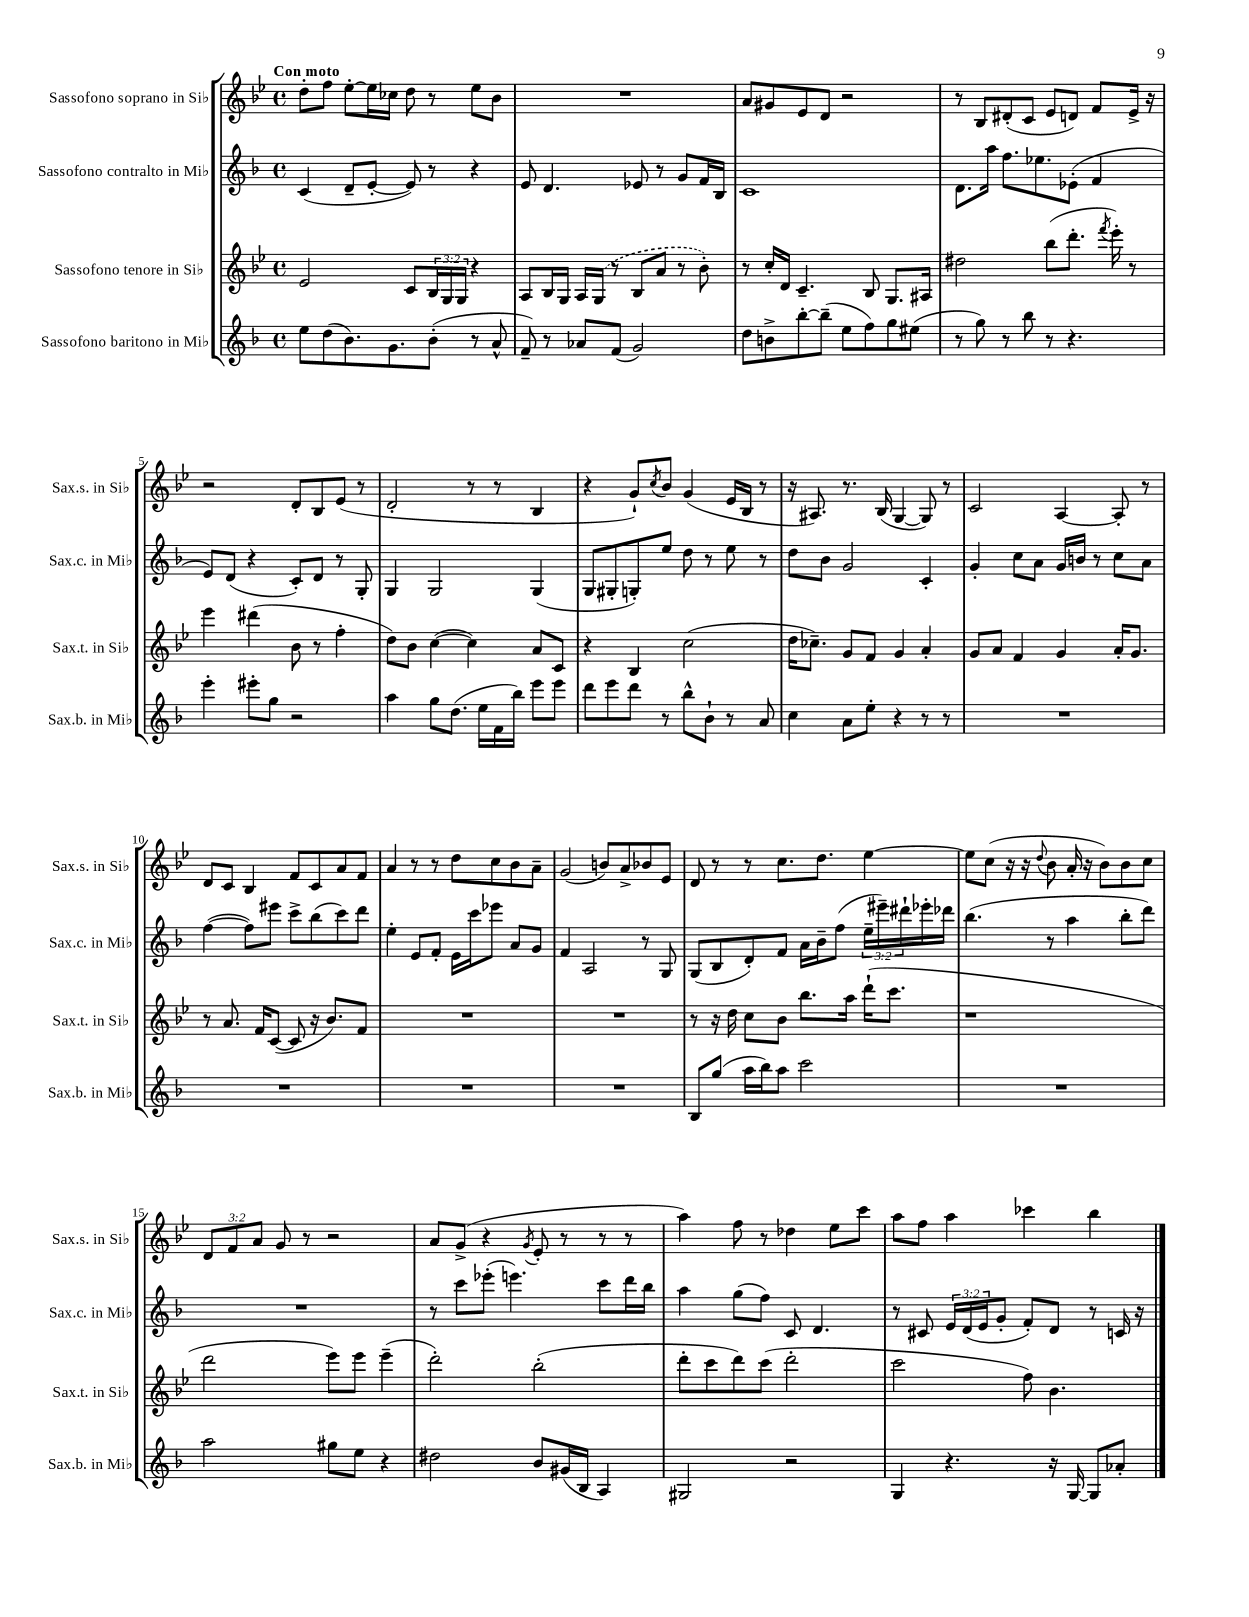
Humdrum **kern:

**kern	**kern	**kern	**kern
*part4	*part3	*part2	*part1
*staff4	*staff3	*staff2	*staff1
*I"Sassofono baritono in Mi♭	*I"Sassofono tenore in Si♭	*I"Sassofono contralto in Mi♭	*I"Sassofono soprano in Si♭
*I'Sax.b. in Mi♭	*I'Sax.t. in Si♭	*I'Sax.c. in Mi♭	*I'Sax.s. in Si♭
*clefG2	*clefG2	*clefG2	*clefG2
*k[b-]	*k[b-e-]	*k[b-]	*k[b-e-]
*M4/4	*M4/4	*M4/4	*M4/4
*met(c)	*met(c)	*met(c)	*met(c)
=1	=1	=1	=1
!	!	!	!LO:TX:a:B:t=Con moto
8ee\L	2e-/	(4c/	8dd'\L
(8dd\	.	.	8ff\J
8.b-\)	.	8d~/L	[8ee-'\L
.	.	[8e'/J	16ee-\L]
8.g\	.	.	16cc-X\JJ
.	8c/L	8e/])	8dd\
(8b-'\J	24B-/L	8r	8r
.	24G/	.	.
.	24G/JJ	.	.
8r	4r	4r	8ee-\L
8a^^/	.	.	8b-\J
=2	=2	=2	=2
8f~/)	8A/L	8e/	1r
8r	16B-/L	4.d/	.
.	16G/JJ	.	.
8a-X/L	16A/LL	.	.
.	(16G/JJ	.	.
(8f/J	8r	.	.
2g/)	8B-/L	8e-X/	.
.	8a/J	8r	.
.	8r	8g/L	.
.	8b-'\)	16f/L	.
.	.	16B-/JJ	.
=3	=3	=3	=3
8dd\L	8r	1c	8a/L
8bn^\	16cc'/LL	.	8g#X/
.	16d/JJ	.	.
[8bb-'\	4.c~/	.	8e-/
(8bb-~\J]	.	.	8d/J
8ee\L	.	.	2r
8ff\)	8B-/	.	.
8gg\	8.G/L	.	.
(8ee#X\J	.	.	.
.	16A#X/Jk	.	.
=4	=4	=4	=4
8r	2dd#X\	8.d\L	8r
8gg\)	.	.	8B-/L
.	.	16aa\Jk	.
8r	.	8.ff\L	(8d#X'/
8bb-\	.	.	8c/J
.	.	8.ee-X\	.
8r	(8bb-\L	.	8e-/L
4.r	8.ddd'\J	(8e-X'\J	8dn/J)
.	.	4f/	8f/L
.	8qfff/	.	.
.	16eee-'\)	.	.
.	8r	.	16e-^/Jk
.	.	.	16r
!!LO:LB:g=z
=5	=5	=5	=5
4eee'\	4eee-\	8e/L)	2r
.	.	(8d/J	.
8eee#X'\L	(4ddd#X\	4r	.
8gg\J	.	.	.
2r	8b-\	8c'/L)	8d'/L
.	8r	8d/J	8B-/
.	4ff'\	8r	(8e-/J
.	.	8G'/	8r
=6	=6	=6	=6
4aa\	8dd\L)	4G/	2d'/
.	8b-\J	.	.
8gg\L	([4cc\	2G/	.
(8.dd\J	.	.	.
.	4cc\])	.	8r
16ee\LL	.	.	.
16f\	.	.	8r
16bb-\JJ)	.	.	.
8eee\L	8a/L	(4G/	4B-/
8eee\J	8c/J	.	.
=7	=7	=7	=7
8ddd\L	4r	8G/L	4r
8eee\	.	8G#X'/	.
8ddd\J	4B-/	8Gn'/)	8g`/L)
.	.	.	8qcc/
8r	.	8ee/J	8b-/J
8bb-^^\L	(2cc\	8dd\	(4g/
8b-`\J	.	8r	.
8r	.	8ee\	16e-/LL
.	.	.	16B-/JJ
8a/	.	8r	8r
=8	=8	=8	=8
4cc\	16dd\KL	8dd\L	16r
.	8.cc-X~\J)	.	8.A#X/)
.	.	8b-\J	.
8a\L	8g/L	2g/	8.r
8ee'\J	8f/J	.	.
.	.	.	(16B-/
4r	4g/	.	[4G/
8r	4a'/	4c'/	8G/])
8r	.	.	8r
=9	=9	=9	=9
1r	8g/L	4g'/	2c/
.	8a/J	.	.
.	4f/	8cc\L	.
.	.	8a\J	.
.	4g/	16g/LL	[4A/
.	.	16bn/JJ	.
.	.	8r	.
.	16a'/KL	8cc\L	8A'/]
.	8.g/J	.	.
.	.	8a\J	8r
!!LO:LB:g=z
=10	=10	=10	=10
1r	8r	([4ff\	8d/L
.	8.a/	.	8c/J
.	.	8ff\L])	4B-/
.	16f/KL	.	.
.	([8c/J	8eee#X\J	.
.	8c/]	8ccc^\L	8f/L
.	16r	(8bb-\	8c/
.	8.b-/L)	.	.
.	.	8ccc\)	8a/
.	8f/J	8ddd\J	8f/J
=11	=11	=11	=11
1r	1r	4ee'\	4a/
.	.	8e/L	8r
.	.	8f'/J	8r
.	.	16e\LL	8dd\L
.	.	16ccc\J	.
.	.	8eee-X\J	8cc\
.	.	8a/L	8b-\
.	.	8g/J	8a~\J
=12	=12	=12	=12
1r	1r	4f/	(2g/
.	.	2A/	.
.	.	.	8bn/L)
.	.	.	8a^/
.	.	8r	8b-X/
.	.	8G/	8e-/J
=13	=13	=13	=13
8B-/L	8r	(8G/L	8d/
(8gg/J	16r	8B-/	8r
.	16dd\	.	.
16aa\LL	8cc\L	8d'/)	8r
16bb-\J)	.	.	.
8aa\J	8b-\J	8f/J	8.cc\L
2ccc\	8.bb-\L	16a\LL	.
.	.	16b-~\J	8.dd\J
.	.	(8ff\J	.
.	16aa\Jk	.	.
.	(16ddd`\KL	24ee~\LL	[4ee-\
.	.	24eee#X~\)	.
.	8.ccc\J	.	.
.	.	24ddd#X`\	.
.	.	16eee-X'\	.
.	.	16ddd-X\JJ	.
=14	=14	=14	=14
1r	1r	(4.bb-\	8ee-\L]
.	.	.	(8cc\J
.	.	.	16r
.	.	.	16r
.	.	.	8qqdd/
.	.	8r	8b-\
.	.	4aa\	16a'/
.	.	.	16r
.	.	.	8b-\L)
.	.	8bb-'\L	8b-\
.	.	8ddd\J)	8cc\J
!!LO:LB:g=z
=15	=15	=15	=15
2aa\	2ddd\	1r	12d/L
.	.	.	12f/
.	.	.	12a/J
.	.	.	8g/
.	.	.	8r
8gg#X\L	8eee-\L)	.	2r
8ee\J	8eee-\J	.	.
4r	(4eee-~\	.	.
=16	=16	=16	=16
2dd#X\	2ddd'\)	8r	8a/L
.	.	8ccc\L	(8g^/J
.	.	(8eee-X'\J	4r
.	.	4.eeen\)	.
.	.	.	8qg/
8b-/L	(2bb-'\	.	8e-'/
(16g#X/L	.	.	8r
16B-/JJ	.	.	.
4A/)	.	8ccc\L	8r
.	.	16ddd\L	8r
.	.	16bb-\JJ	.
=17	=17	=17	=17
2G#X/	8ddd'\L	4aa\	4aa\)
.	8ccc\	.	.
.	8ddd\)	(8gg\L	8ff\
.	(8ccc\J	8ff\J)	8r
2r	2ddd'\	8c/	4dd-X\
.	.	4.d/	.
.	.	.	8ee-\L
.	.	.	8ccc\J
=18	=18	=18	=18
4G/	2ccc\	8r	8aa\L
.	.	8c#X/	8ff\J
4.r	.	24e/LL	4aa\
.	.	(24d/	.
.	.	24e/J	.
.	.	8g'/J	.
.	8ff\)	8f'/L)	4ccc-X\
16r	4.b-\	8d/J	.
[16G/	.	.	.
8G/L]	.	8r	4bb-\
8a-X'/J	.	16cn/	.
.	.	16r	.
==	==	==	==
*-	*-	*-	*-
